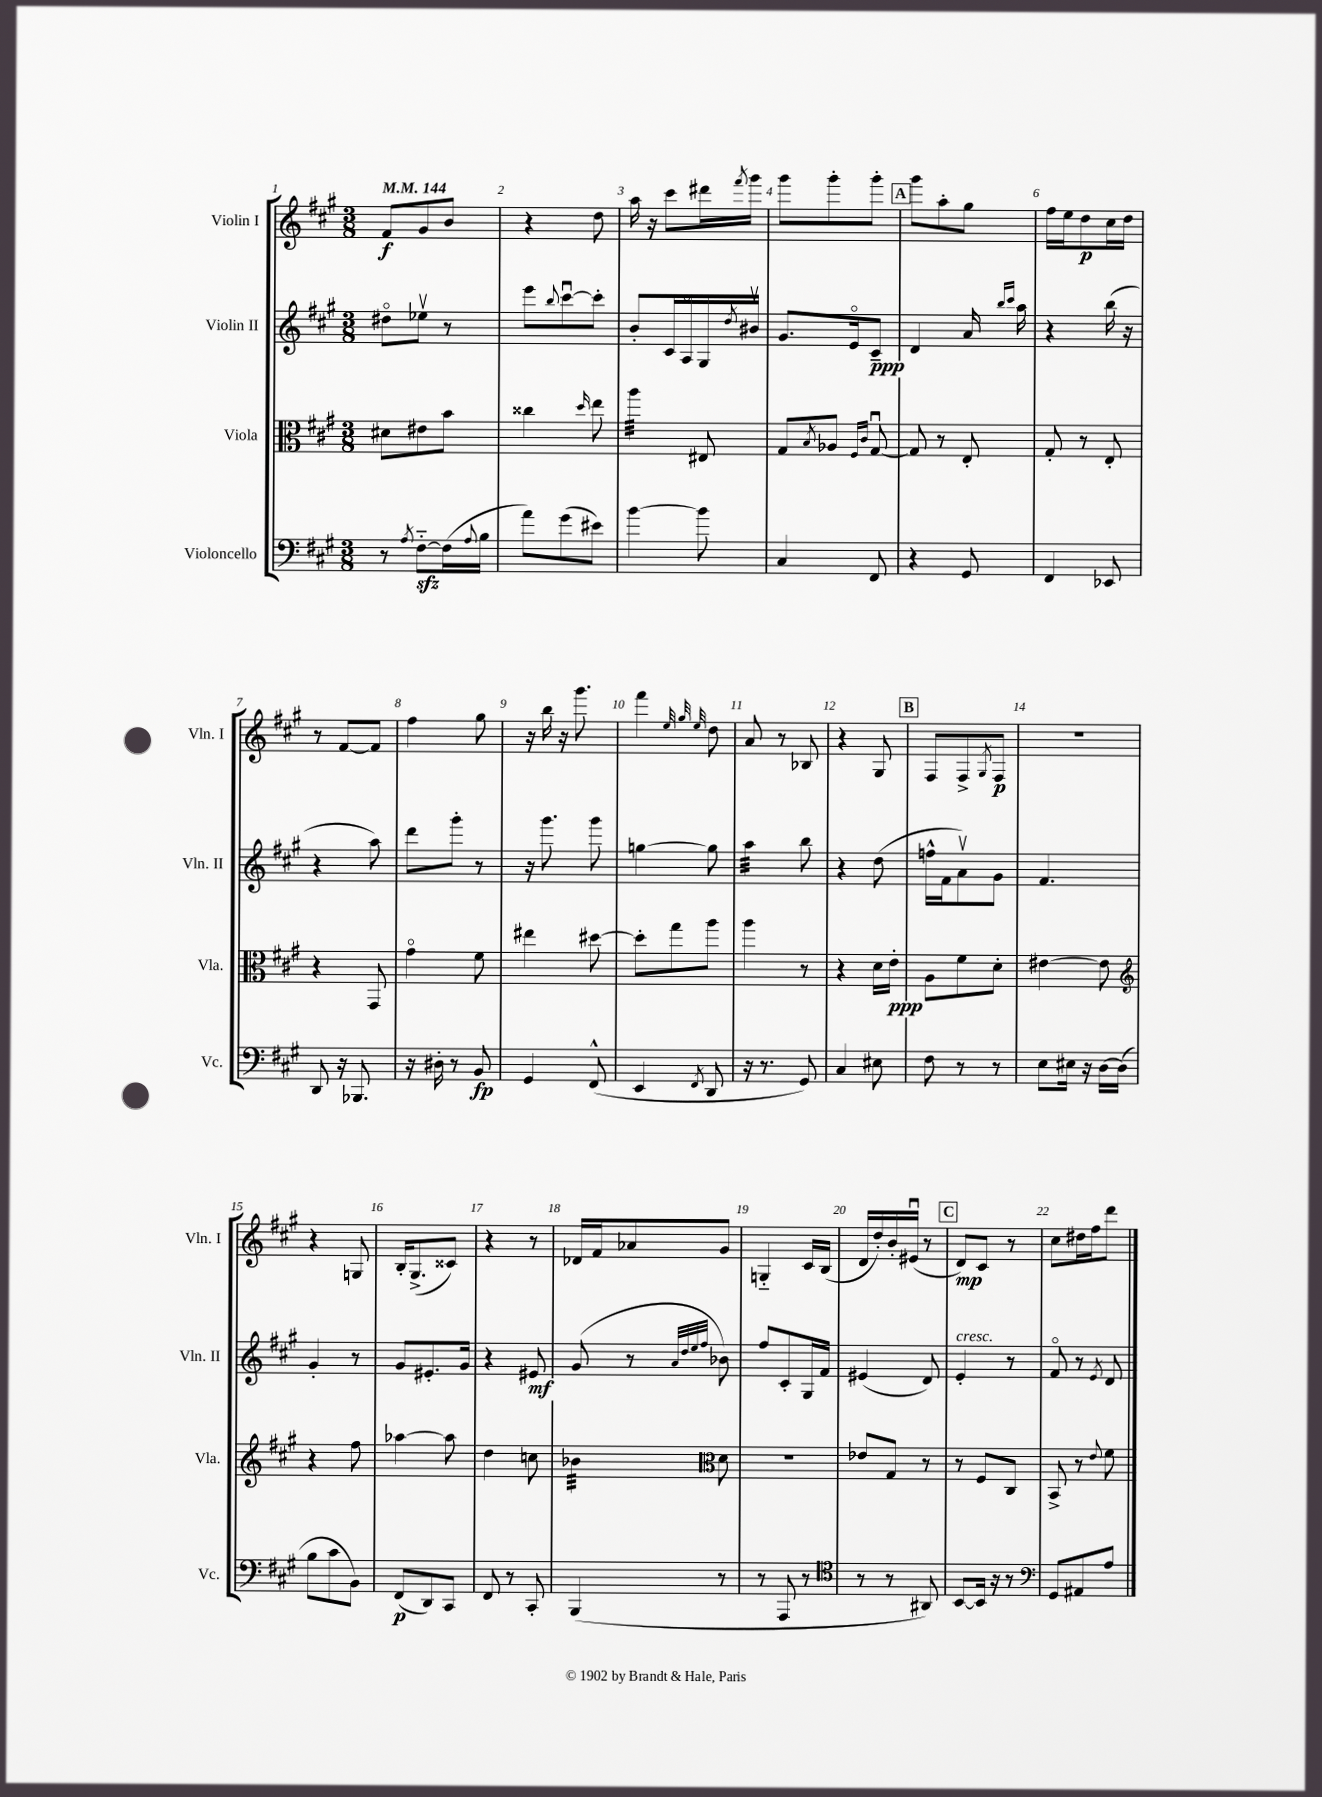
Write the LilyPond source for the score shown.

<<
\new StaffGroup <<
\new Staff = "s0" \with { instrumentName = "Violin I" shortInstrumentName = "Vln. I" } {
    \clef treble \key a \major \numericTimeSignature \time 3/8 \tempo 4 = 144
    fis'8\f gis'8 b'8 |
    r4 d''8 |
    a''16 r16 cis'''8 dis'''16 \acciaccatura { fis'''8 } gis'''16 |
    gis'''8 gis'''8-. gis'''8-. |
    \mark \markup { \box "A" } gis'''8 a''8-. gis''8 |
    fis''16 e''16 d''8\p cis''16 d''16 |
    r8 fis'8~ fis'8 |
    fis''4 gis''8 |
    r16 b''16 r16 gis'''8. |
    fis'''4 \grace { e''32 gis''32 e''32 } d''8 |
    a'8 r8 bes8 |
    r4 gis8 |
    \mark \markup { \box "B" } fis8 fis8-> \acciaccatura { gis8 } fis8\p |
    R4. |
    r4 g8 |
    b16-. gis8.->( cisis'8) |
    r4 r8 |
    des'16 fis'16 aes'8 gis'8 |
    g4-_ cis'16 b16( |
    d'16 d''16-.) b'16-. eis'16\downbow( r8 |
    \mark \markup { \box "C" } d'8\mp) cis'8 r8 |
    cis''8 dis''16 fis''16 d'''8 \bar "|." |
}
\new Staff = "s1" \with { instrumentName = "Violin II" shortInstrumentName = "Vln. II" } {
    \clef treble \key a \major \numericTimeSignature \time 3/8
    dis''8\flageolet ees''8\upbow r8 |
    e'''8 \appoggiatura { b''8 } cis'''8~\downbow cis'''8-. |
    b'8-. cis'16 a16\flageolet gis16 \acciaccatura { d''8 } bis'16\upbow |
    gis'8. e'16\flageolet cis'8--\ppp |
    \mark \markup { \box "A" } d'4 a'16 \grace { b''16 cis'''16 } a''16 |
    r4 b''16( r16 |
    r4 a''8) |
    d'''8 gis'''8-. r8 |
    r16 gis'''8. gis'''8 |
    g''4~ g''8 |
    a''4:32 b''8 |
    r4 d''8( |
    \mark \markup { \box "B" } f''16-^ fis'16 a'8\upbow) gis'8 |
    fis'4. |
    gis'4-. r8 |
    gis'8 eis'8.-. gis'16 |
    r4 eis'8\mf |
    gis'8( r8 \grace { a'32 d''32 e''32 fis''32 } bes'8) |
    fis''8 cis'8-. gis16 fis'16 |
    eis'4( d'8) |
    \mark \markup { \box "C" } e'4-.^\markup { \italic "cresc." } r8 |
    fis'8\flageolet r8 \acciaccatura { e'8 } d'8 \bar "|." |
}
\new Staff = "s2" \with { instrumentName = "Viola" shortInstrumentName = "Vla." } {
    \clef alto \key a \major \numericTimeSignature \time 3/8
    dis'8 eis'8 b'8 |
    cisis''4 \grace { d''16 } e''8 |
    a''4:32 eis8 |
    gis8 \acciaccatura { b8 } aes8 \grace { fis16 cis'16 } gis8~\downbow |
    \mark \markup { \box "A" } gis8 r8 e8-. |
    gis8-. r8 e8-. |
    r4 gis,8 |
    gis'4\flageolet fis'8 |
    eis''4 dis''8~ |
    dis''8-. gis''8 a''8 |
    a''4 r8 |
    r4 d'16 e'16-.\ppp |
    \mark \markup { \box "B" } a8 fis'8 d'8-. |
    eis'4~ eis'8 |
    \clef treble r4 fis''8 |
    aes''4~ aes''8 |
    d''4 c''8 |
    bes'4:32 \clef alto d'8 |
    R4. |
    ees'8 gis8 r8 |
    \mark \markup { \box "C" } r8 fis8 cis8 |
    b,8-> r8 \appoggiatura { e'8 } fis'8 \bar "|." |
}
\new Staff = "s3" \with { instrumentName = "Violoncello" shortInstrumentName = "Vc." } {
    \clef bass \key a \major \numericTimeSignature \time 3/8
    r8 \acciaccatura { a8 } fis8~-_\sfz fis16( \appoggiatura { a8 } b16 |
    a'8) gis'8( eis'8) |
    b'4~ b'8 |
    cis4 fis,8 |
    \mark \markup { \box "A" } r4 gis,8 |
    fis,4 ees,8 |
    d,8 r16 bes,,8. |
    r16 dis16-. r8 b,8\fp |
    gis,4 fis,8-^( |
    e,4 \acciaccatura { fis,8 } d,8 |
    r16 r8. gis,8) |
    cis4 eis8 |
    \mark \markup { \box "B" } fis8 r8 r8 |
    e8 eis16 r16 d16~ d16( |
    b8 cis'8 b,8) |
    fis,8\p( d,8) cis,8 |
    fis,8 r8 cis,8-. |
    b,,4( r8 |
    r8 a,,8 r8 |
    \clef tenor r8 r8 ais,8) |
    \mark \markup { \box "C" } b,8~ b,16 r16 r8 |
    \clef bass gis,8 ais,8 a8 \bar "|." |
}
>>
>>
\layout { \context { \Score \override BarNumber.break-visibility = ##(#f #t #t) barNumberVisibility = #all-bar-numbers-visible } }
